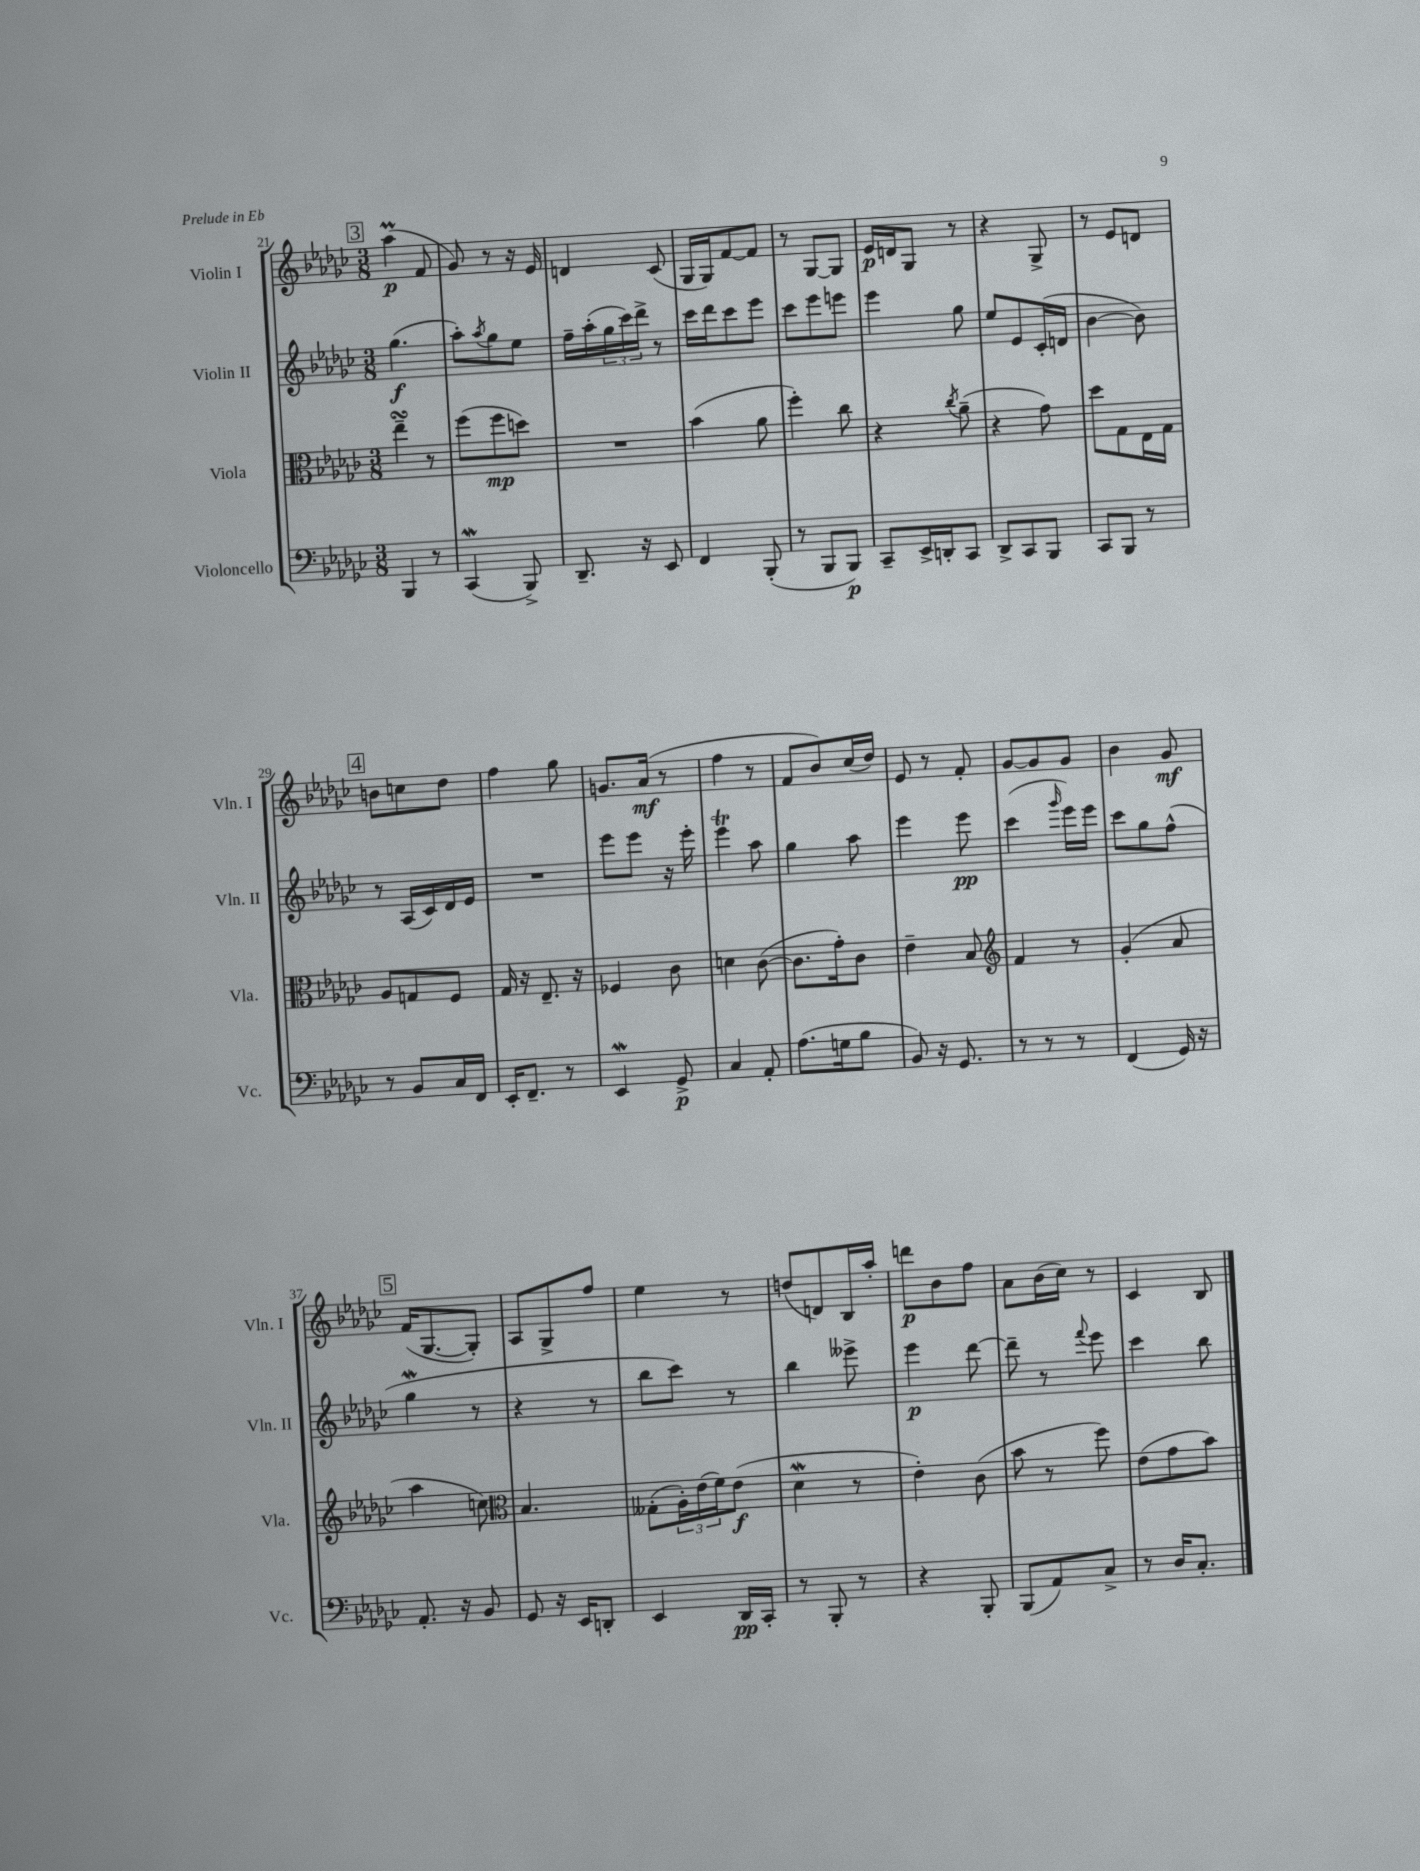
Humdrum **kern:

**kern	**kern	**kern	**kern
*staff4	*staff3	*staff2	*staff1
*clefF4	*clefC3	*clefG2	*clefG2
*k[b-e-a-d-g-c-]	*k[b-e-a-d-g-c-]	*k[b-e-a-d-g-c-]	*k[b-e-a-d-g-c-]
*M3/8	*M3/8	*M3/8	*M3/8
4BBB-	4ee-~	(4.gg-	(4aa-
8r	8r	.	8f
=	=	=	=
(4CC-	(8ff	8aa-')	8g-)
.	.	8qaa-	.
.	8ff	8gg-	8r
8BBB-^)	8dd)	8ee-	16r
.	.	.	16e-
=	=	=	=
8.DD-~	4.r	16ff~	4d
.	.	(16aa-'	.
.	.	24gg-	.
.	.	24ccc-)	.
16r	.	.	.
.	.	24ddd-^	.
8EE-	.	8r	(8c-
=	=	=	=
4FF	(4b-	16ccc-	16G-
.	.	16ddd-	16G-)
.	.	8ccc-	[8f
(8BBB-'	8a-	8eee-	8f]
=	=	=	=
8r	4ff')	8ccc-	8r
8BBB-	.	8eee-	[8G-
8BBB-)	8cc-	8eee	8G-]
=	=	=	=
8CC-~	4r	4eee-	16e-
.	.	.	16d
16EE-^	.	.	8G-
16DD'	.	.	.
.	8qcc-	.	.
8CC-	(8a-~	8gg-	8r
=	=	=	=
8DD-^	4r	8ee-	4r
8CC-	.	8e-	.
8BBB-	8g-)	(16c-'	8G-^
.	.	16d	.
=	=	=	=
8CC-	8dd-	[4b-	8r
8BBB-	8G-	.	8e-
8r	16E-	8b-])	8d
.	16G-	.	.
=	=	=	=
8r	8A-	8r	8b
8BB-	8G	(16A-	8cc
.	.	16c-)	.
16C-	8F	16d-	8dd-
16FF	.	16e-	.
=	=	=	=
16EE-'	16G-	4.r	4ff
8.FF~	16r	.	.
.	8.E-~	.	.
8r	.	.	8gg-
.	16r	.	.
=	=	=	=
4EE-	4F-	8eee-	8.g
.	.	8eee-	.
.	.	.	(16a-
8GG-^	8c-	16r	8r
.	.	16eee-'	.
=	=	=	=
4C-	4d	4eee-	4ff
8AA-'	([8c-	8aa-	8r
=	=	=	=
(8.A-	8.c-]	4gg-	8f
.	.	.	8b-)
16G	16g-')	.	.
8B-	8c-	8aa-	(16cc-
.	.	.	16dd-)
=	=	=	=
8BB-)	4e-~	4eee-	8e-
16r	.	.	8r
8.GG-	.	.	.
.	8B-	8eee-	8f'
=	=	=	=
*	*clefG2	*	*
8r	4f	(4ccc-	[8g-
8r	.	.	8g-]
.	.	16qqggg-	.
8r	8r	16eee-)	8g-
.	.	16eee-	.
=	=	=	=
(4FF	(4g-'	8ccc-	4b-
.	.	8gg-	.
16GG-)	8a-	(8ff^^	8g-
16r	.	.	.
=	=	=	=
8.AA-'	4aa-	4gg-	(16f
.	.	.	[8.G-
16r	.	.	.
8BB-	8cc)	8r	8G-'])
=	=	=	=
*	*clefC3	*	*
8GG-	4.B-	4r	8A-
16r	.	.	8G-^
16EE-	.	.	.
8DD'	.	8r	8ff
=	=	=	=
4EE-	(8G--'	8bb-	4ee-
.	24A-')	8ccc-)	.
.	(24e-	.	.
.	24f)	.	.
16DD-	(8e-	8r	8r
16CC-'	.	.	.
=	=	=	=
8r	4d-	4bb-	(8dd
8BBB-'	.	.	8d)
8r	8r	8eee--^	16B-
.	.	.	16aa-'
=	=	=	=
4r	4e-')	4eee-	8ddd
.	.	.	8b-
8BBB-'	(8c-	[8ddd-	8ff
=	=	=	=
(8BBB-	8b-	8ddd-~]	8a-
8AA-)	8r	8r	(16b-
.	.	.	16cc-)
.	.	8qqfff	.
8C-^	8ff)	8eee-	8r
=	=	=	=
8r	(8e-	4ccc-	4c-
16D-	8g-	.	.
8.C-'	.	.	.
.	8b-)	8bb-	8B-
==	==	==	==
*-	*-	*-	*-
